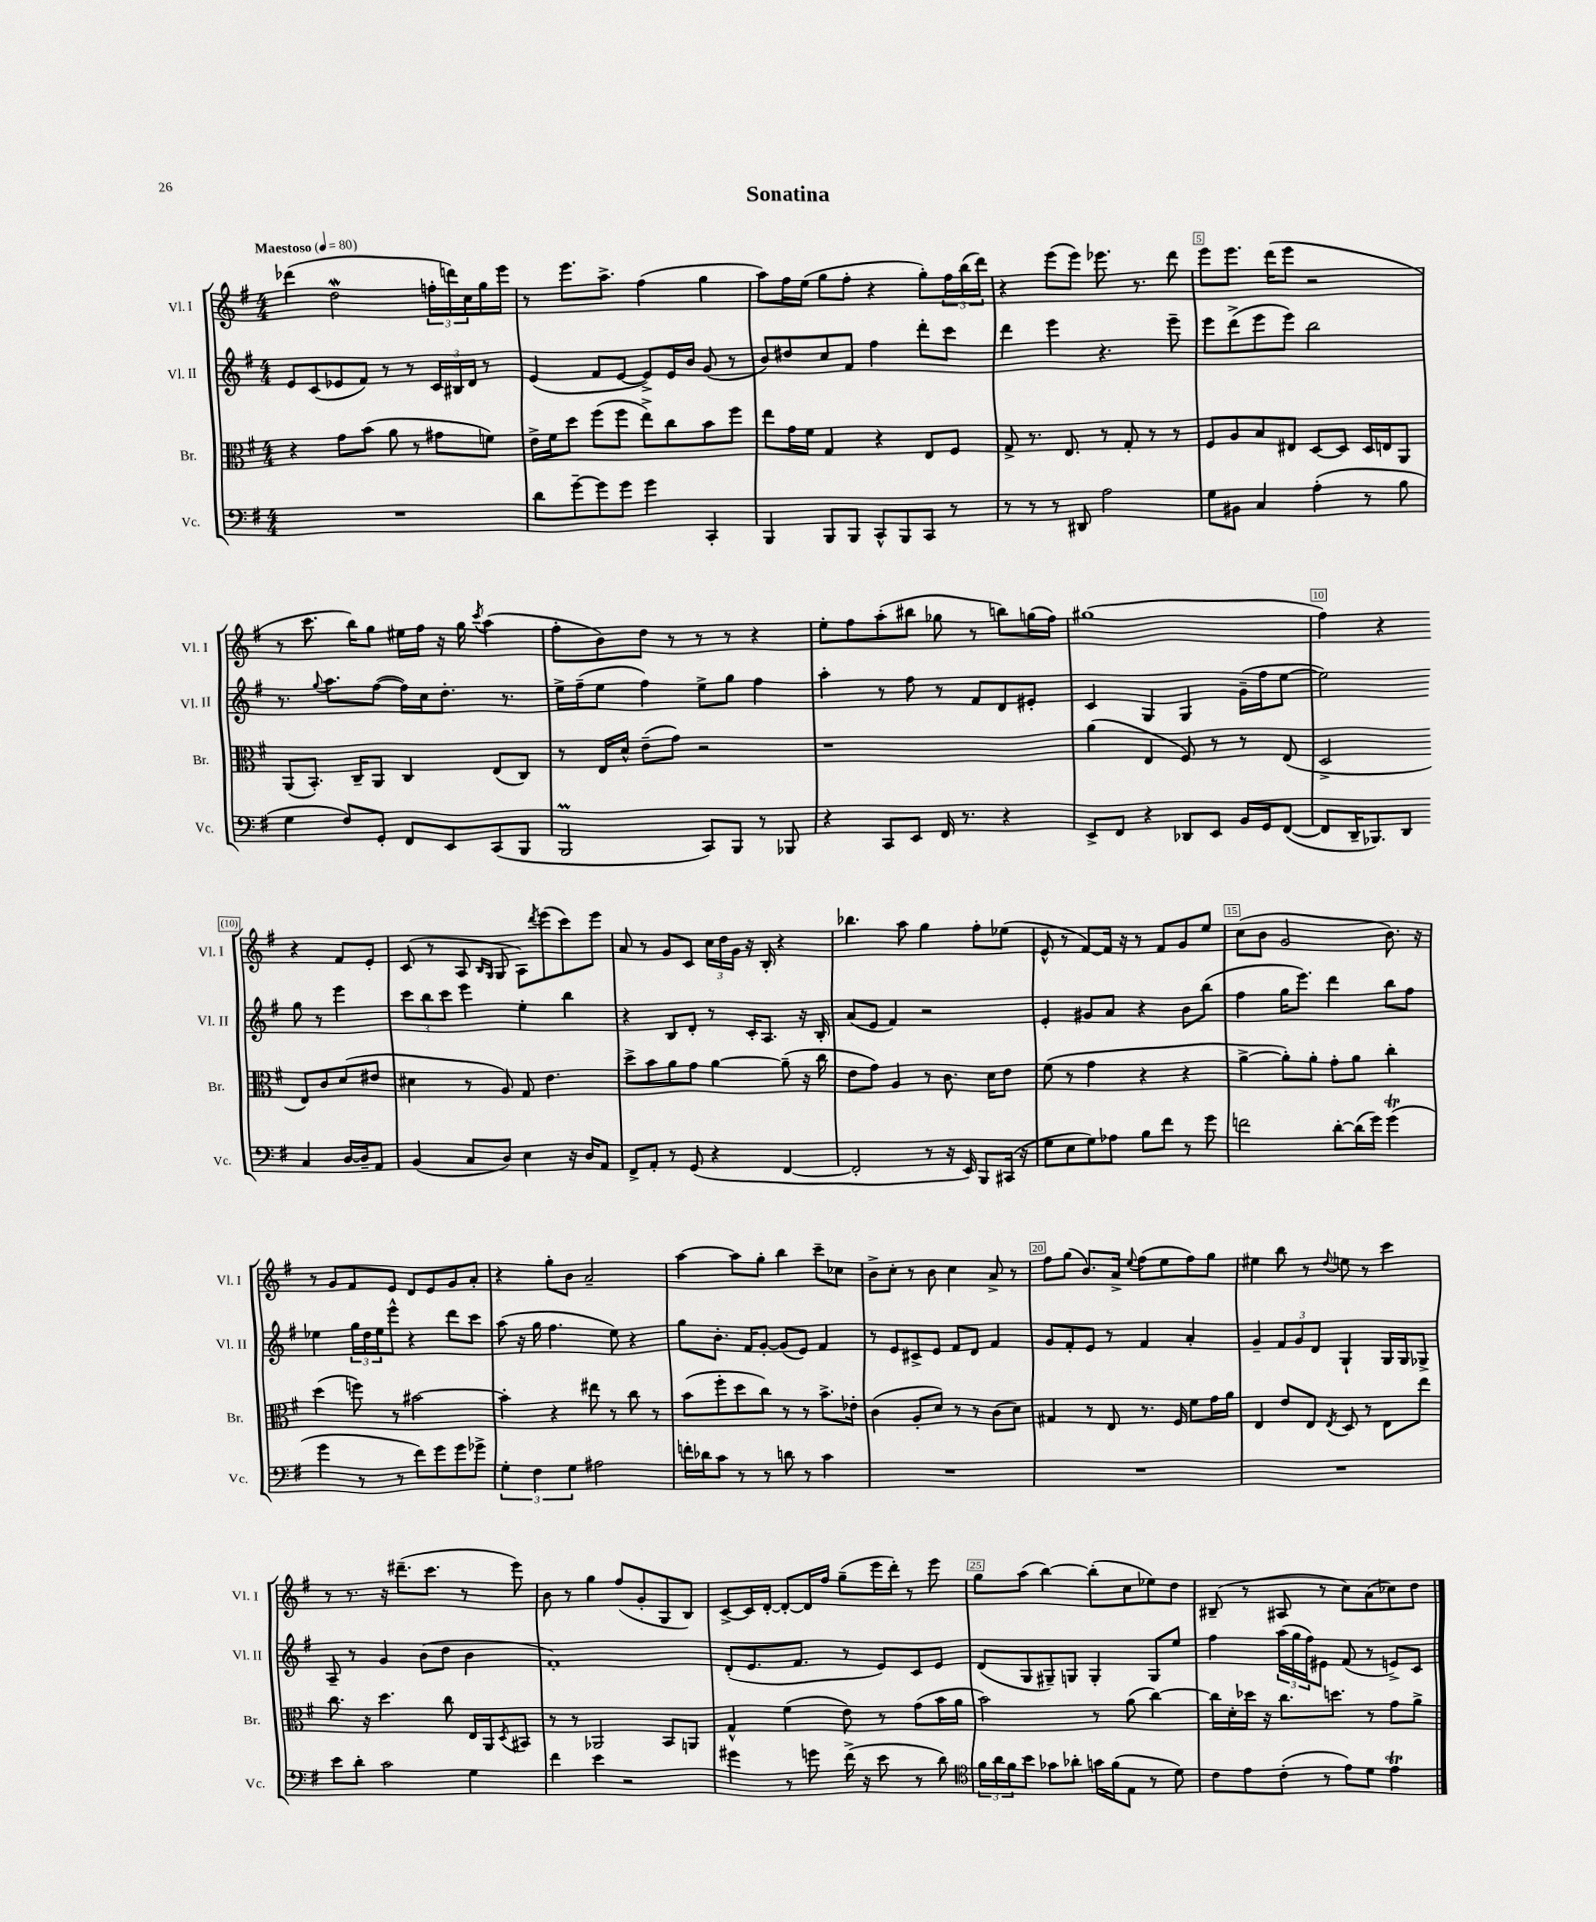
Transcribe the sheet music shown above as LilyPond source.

\header { title = "Sonatina" }
<<
\new StaffGroup <<
\new Staff = "s0" \with { instrumentName = "Vl. I" shortInstrumentName = "Vl. I" } {
    \clef treble \key g \major \numericTimeSignature \time 4/4 \tempo "Maestoso" 4 = 80
    des'''4( d''2\mordent \tuplet 3/2 { f''16-. d'''16) c''16 } g''16 e'''16 |
    r8 e'''8. a''8.-> fis''4( g''4 |
    a''8) fis''16 e''16( g''8 fis''8-. r4 g''8-.) \tuplet 3/2 { fis''16 b''16( d'''16) } |
    r4 e'''8( e'''8) ees'''8. r8. d'''8 |
    e'''8 e'''8. d'''16( e'''8 r2 |
    r8 c'''8. b''16) g''8 eis''16 fis''16 r16 g''16 \acciaccatura { c'''8 } a''4( |
    fis''8-. b'8) d''8 r8 r8 r8 r4 |
    e''8-. fis''8 a''8-.( bis''8 ges''8 r8 b''8) g''16( fis''16) |
    gis''1( |
    fis''4) r4 r4 fis'8 e'8-. |
    c'8( r8 a8 \grace { b16 g16 } g8 a8) \acciaccatura { d'''8 } e'''8( c'''8) e'''8 |
    a'8 r8 g'8 c'8 \tuplet 3/2 { c''16 d''16 g'16 } r16 b16-. r4 |
    bes''4. a''8 g''4 fis''8-. ees''8( |
    e'8-^ r8 fis'8~) fis'16 r16 r8 fis'8 g'8 e''8 |
    c''8( b'8 g'2 b'8.) r16 |
    r8 g'8 fis'8 e'8 d'8 e'8 g'8 a'8-. |
    r4 g''8-. b'8 a'2-- |
    a''4~ a''8 g''8-. b''4 c'''8-- ces''8 |
    b'8-> c''8-. r8 b'8 c''4 a'8-> r8 |
    fis''8 g''8( b'8.) a'16-> \appoggiatura { e''8 } fis''8( e''8 fis''8) g''8 |
    eis''4 b''8 r8 \appoggiatura { d''8 } e''8 r8 c'''4 |
    r8 r8. r16 dis'''8.--( c'''8. r8 e'''8) |
    b'8 r8 g''4 fis''8( g'8-. g8 b8) |
    c'8~-> c'16 d'16~-. d'8~-. d'16 fis''16 g''8--( e'''16 d'''16-.) r8 e'''8 |
    g''8 a''8( b''4~) b''8-.( c''8 ees''8) d''8 |
    bis8--( r8 ais8 r8 c''8) a'8( ces''8) d''8 \bar "|." |
}
\new Staff = "s1" \with { instrumentName = "Vl. II" shortInstrumentName = "Vl. II" } {
    \clef treble \key g \major \numericTimeSignature \time 4/4
    e'8 c'8( ees'8 fis'8) r8 r8 \tuplet 3/2 { c'16 bis16 d'16 } r8 |
    e'4( fis'8 e'8~ e'8->) e'16 b'16 g'8( r8 |
    b'8) dis''8 c''8 fis'8 fis''4 d'''8-. c'''8 |
    d'''4 e'''4 r4. e'''8-- |
    e'''8 d'''8->( e'''8 e'''8) b''2 |
    r8. \appoggiatura { g''8 } a''8. fis''8~( fis''16) c''16 d''8.-. r8. |
    e''16-> fis''16--( e''8 fis''4) e''8-> g''8 fis''4 |
    a''4-. r8 fis''8 r8 fis'8 d'8 eis'8-. |
    c'4 g4 g4 g'16--( fis''16 e''8~ |
    e''2) g''8 r8 e'''4 |
    \tuplet 3/2 { c'''8 b''8 c'''8 } e'''4 e''4-. b''4 |
    r4 b8 d'8-. r8 c'16-. a8. r16 b16-. |
    a'8( e'8 fis'4) r2 |
    e'4-. gis'8 a'8 r4 b'8 b''8( |
    fis''4 g''16 e'''8.) d'''4 b''8 fis''8 |
    ees''4 \tuplet 3/2 { g''16 d''16 ees''16 } e'''8-^ r4 d'''8 c'''8 |
    a''8( r16 g''16 fis''4. e''8) r4 |
    g''8 b'8.-. fis'16 g'8~-. g'8( e'8) fis'4 |
    r8 e'8 cis'8-> e'8 fis'8 d'8 fis'4 |
    g'8 fis'8-. e'8 r8 fis'4 a'4-. |
    g'4-- \tuplet 3/2 { fis'8 g'8 d'8 } g4-! g16 g16 ges8-> |
    a8-- r8 g'4 b'8( d''8 b'4 |
    fis'1-.) |
    d'8-.( e'8. fis'8. r8 e'8) c'8 e'8 |
    d'8( g8 gis8--) g8 g4-. g8 e''8 |
    fis''4 \tuplet 3/2 { a''16( g''16 fis''16) } eis'8 fis'8( r8 e'8->) c'8 \bar "|." |
}
\new Staff = "s2" \with { instrumentName = "Br." shortInstrumentName = "Br." } {
    \clef alto \key g \major \numericTimeSignature \time 4/4
    r4 g'8 b'8( a'8 r8 gis'8 f'8) |
    e'16-> fis'16 d''8 fis''8( fis''8 e''8->) c''8 b'8 fis''8 |
    e''8 g'16 fis'16 g4 r4 e8 fis8 |
    g8-> r8. e8. r8 g8-. r8 r8 |
    fis8 a8 b8 eis8 d8~ d8 d16 e16 a,8 |
    a,8( b,8.-.) c16-- a,8 c4 e8( c8) |
    r8 e16 d'16-^ e'8--( g'8) r2 |
    r1 |
    a'4( e4 fis8) r8 r8 e8( |
    d2-> e8) c'8 d'8( eis'8 |
    dis'4 r8 a8) g8 e'4. |
    d''8-> b'8 a'8 g'8 a'4~ a'8--( r16 c''16 |
    e'8 g'8) a4 r8 c'8. d'16 e'8 |
    fis'8( r8 g'4 r4 r4 |
    a'4~-> a'8-.) a'8-. g'8-. a'8 c''4-. |
    d''4( f''8) r8 bis'2~ |
    bis'4-. r4 eis''8 r8 c''8 r8 |
    b'8( fis''8-. d''8 c''8) r8 r8 b'8.-> ees'16-. |
    c'4( a8-. d'8) r8 r8 c'8( d'8) |
    gis4 r8 e8 r8. fis16 fis'8 g'16 a'16 |
    e4 e'8 e8 \acciaccatura { e8 } d8 r8 e8 e''8 |
    c''8. r16 d''4. c''8 e16 a,16 \acciaccatura { d8 } bis,8 |
    r8 r8 aes,2 b,8 a,8 |
    g4-^ fis'4( e'8) r8 g'8( b'16 a'16 |
    b'2) r8 a'8( c''4~) |
    c''16 d'16-. des''16 r16 c''8. d''8. r8 g'8 a'8-> \bar "|." |
}
\new Staff = "s3" \with { instrumentName = "Vc." shortInstrumentName = "Vc." } {
    \clef bass \key g \major \numericTimeSignature \time 4/4
    R1 |
    d'8 g'8~-- g'8 g'8 g'4 c,4-. |
    b,,4 b,,8 b,,8 c,8-^ b,,8 c,8 r8 |
    r8 r8 r8 dis,8 a2 |
    g8 bis,8 c4 a4-.( r8 b8 |
    g4 fis8) g,8-. fis,8 e,8 c,8( b,,8 |
    b,,2\prall c,8) b,,8 r8 bes,,8 |
    r4 c,8 e,8 fis,16 r8. r4 |
    e,8-> fis,8 r4 des,8 e,8 b,16 g,16 fis,8~( |
    fis,8 d,16-- bes,,8.) d,8 c4 d16~ d16-- a,8 |
    b,4( c8 d8) e4 r16 d16 a,8 |
    fis,8-> a,8-. r8 g,8( r4 fis,4~ |
    fis,2-. r8 r16 e,16) b,,8 cis,16( r16 |
    g8 e8 g8) aes8 b8 fis'8 r8 g'8 |
    f'2 d'8~-. d'16( g'16) g'4\trill( |
    g'4 r8 r8 fis'8) g'8 g'8 ges'8-> |
    \tuplet 3/2 { g4-. fis4 g4 } ais2 |
    f'16-. des'16 c'8 r8 r8 d'8 r8 c'4 |
    R1 |
    R1 |
    R1 |
    e'8 d'8-. c'2 g4 |
    fis'4 e'4 r2 |
    gis'4 r8 g'8 fis'16->( r16 e'8 r8 d'8) |
    \clef tenor \tuplet 3/2 { fis'16 a'16 fis'16 } b'8 ges'8 aes'8-. g'16 fis'16( e8 r8 d'8) |
    c'8 e'8 c'8-.( r8 e'8) d'8 e'4\trill \bar "|." |
}
>>
>>
\layout { \context { \Score \override BarNumber.break-visibility = ##(#f #t #t) barNumberVisibility = #(every-nth-bar-number-visible 5) \override BarNumber.stencil = #(make-stencil-boxer 0.1 0.3 ly:text-interface::print) } }
